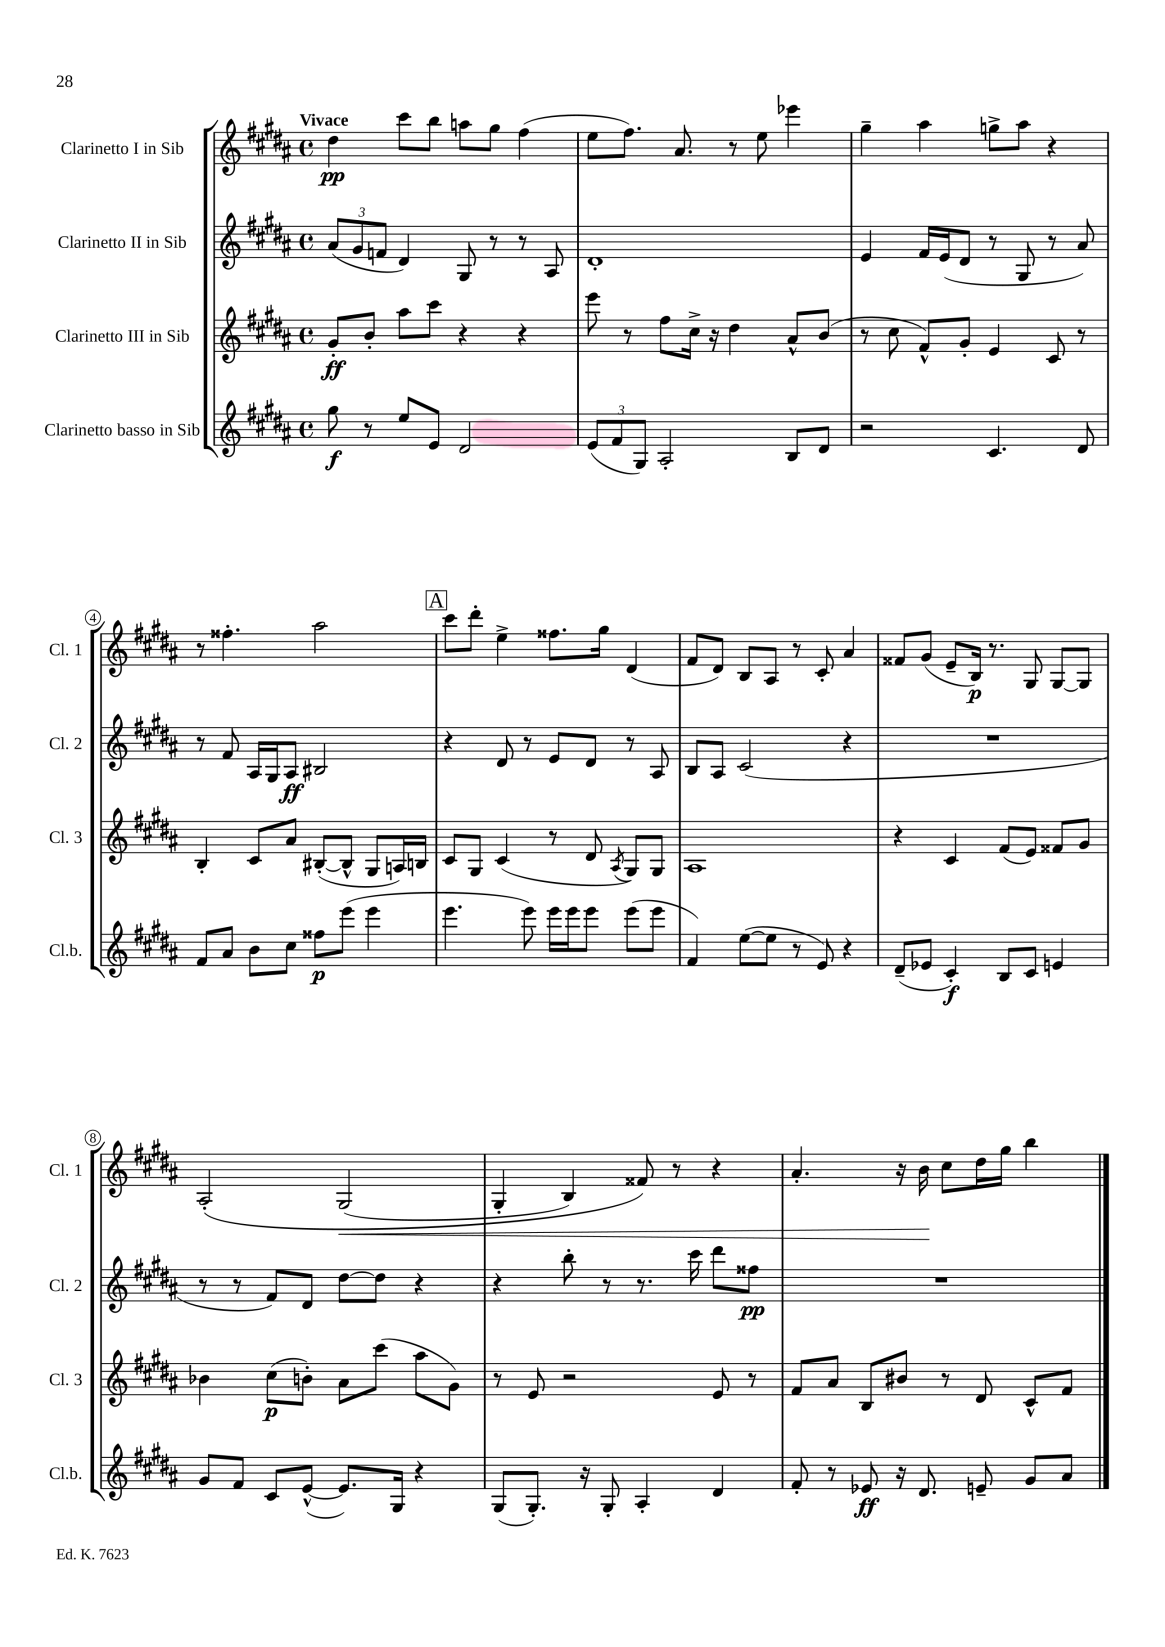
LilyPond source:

<<
\new StaffGroup <<
\new Staff = "s0" \with { instrumentName = "Clarinetto I in Sib" shortInstrumentName = "Cl. 1" } {
    \clef treble \key b \major \defaultTimeSignature \time 4/4 \tempo "Vivace"
    \autoBeamOff dis''4\pp cis'''8[ b''8] a''8[ gis''8] fis''4( |
    e''8[ fis''8.]) ais'8. r8 e''8 ees'''4 |
    gis''4-- ais''4 g''8[-> ais''8] r4 |
    r8 fisis''4.-. ais''2 |
    \mark \markup { \box "A" } cis'''8[ dis'''8]-. e''4-> fisis''8.[ gis''16] dis'4( |
    fis'8[ dis'8]) b8[ ais8] r8 cis'8-. ais'4 |
    fisis'8[ gis'8]( e'8[-- b16]\p) r8. gis8 gis8[~ gis8] |
    ais2-.\( gis2\<( |
    gis4-. b4) fisis'8\) r8 r4 |
    ais'4.-. r16 b'16\! cis''8[ dis''16 gis''16] b''4 \bar "|." |
}
\new Staff = "s1" \with { instrumentName = "Clarinetto II in Sib" shortInstrumentName = "Cl. 2" } {
    \clef treble \key b \major \defaultTimeSignature \time 4/4
    \autoBeamOff \tuplet 3/2 { ais'8[( gis'8 f'8] } dis'4) gis8 r8 r8 ais8 |
    dis'1-. |
    e'4 fis'16[ e'16( dis'8] r8 gis8 r8 ais'8) |
    r8 fis'8 ais16[ gis16 ais8]\ff bis2 |
    \mark \markup { \box "A" } r4 dis'8 r8 e'8[ dis'8] r8 ais8 |
    b8[ ais8] cis'2( r4 |
    R1 |
    r8 r8 fis'8[) dis'8] dis''8[~ dis''8] r4 |
    r4 b''8-. r8 r8. cis'''16 dis'''8[ fisis''8]\pp |
    R1 \bar "|." |
}
\new Staff = "s2" \with { instrumentName = "Clarinetto III in Sib" shortInstrumentName = "Cl. 3" } {
    \clef treble \key b \major \defaultTimeSignature \time 4/4
    \autoBeamOff gis'8[-.\ff b'8]-. ais''8[ cis'''8] r4 r4 |
    e'''8 r8 fis''8[ cis''16]-> r16 dis''4 ais'8[-^ b'8]( |
    r8 cis''8 fis'8[-^) gis'8]-. e'4 cis'8 r8 |
    b4-. cis'8[ ais'8] bis8[~-.( bis8]-^ gis8[ a16) b16] |
    \mark \markup { \box "A" } cis'8[ gis8] cis'4( r8 dis'8 \acciaccatura { ais8 } gis8[) gis8] |
    ais1 |
    r4 cis'4 fis'8[( e'8]) fisis'8[ gis'8] |
    bes'4 cis''8[\p( b'8]-.) ais'8[ cis'''8]( ais''8[ gis'8]) |
    r8 e'8 r2 e'8 r8 |
    fis'8[ ais'8] b8[ bis'8] r8 dis'8 cis'8[-^ fis'8] \bar "|." |
}
\new Staff = "s3" \with { instrumentName = "Clarinetto basso in Sib" shortInstrumentName = "Cl.b." } {
    \clef treble \key b \major \defaultTimeSignature \time 4/4
    \autoBeamOff gis''8\f r8 e''8[ e'8] dis'2 |
    \tuplet 3/2 { e'8[( fis'8 gis8]) } ais2-. b8[ dis'8] |
    r2 cis'4. dis'8 |
    fis'8[ ais'8] b'8[ cis''8] fisis''8[\p e'''8]( e'''4 |
    \mark \markup { \box "A" } e'''4. e'''8) e'''16[ e'''16 e'''8] e'''8[( e'''8] |
    fis'4) e''8[~( e''8] r8 e'8) r4 |
    dis'8[--( ees'8] cis'4-.\f) b8[ cis'8] e'4 |
    gis'8[ fis'8] cis'8[ e'8]~-^( e'8.[) gis16] r4 |
    gis8[( gis8.]-.) r16 gis8-. ais4-. dis'4 |
    fis'8-. r8 ees'8\ff r16 dis'8. e'8-- gis'8[ ais'8] \bar "|." |
}
>>
>>
\layout { \context { \Score \override BarNumber.stencil = #(make-stencil-circler 0.1 0.3 ly:text-interface::print) } }
